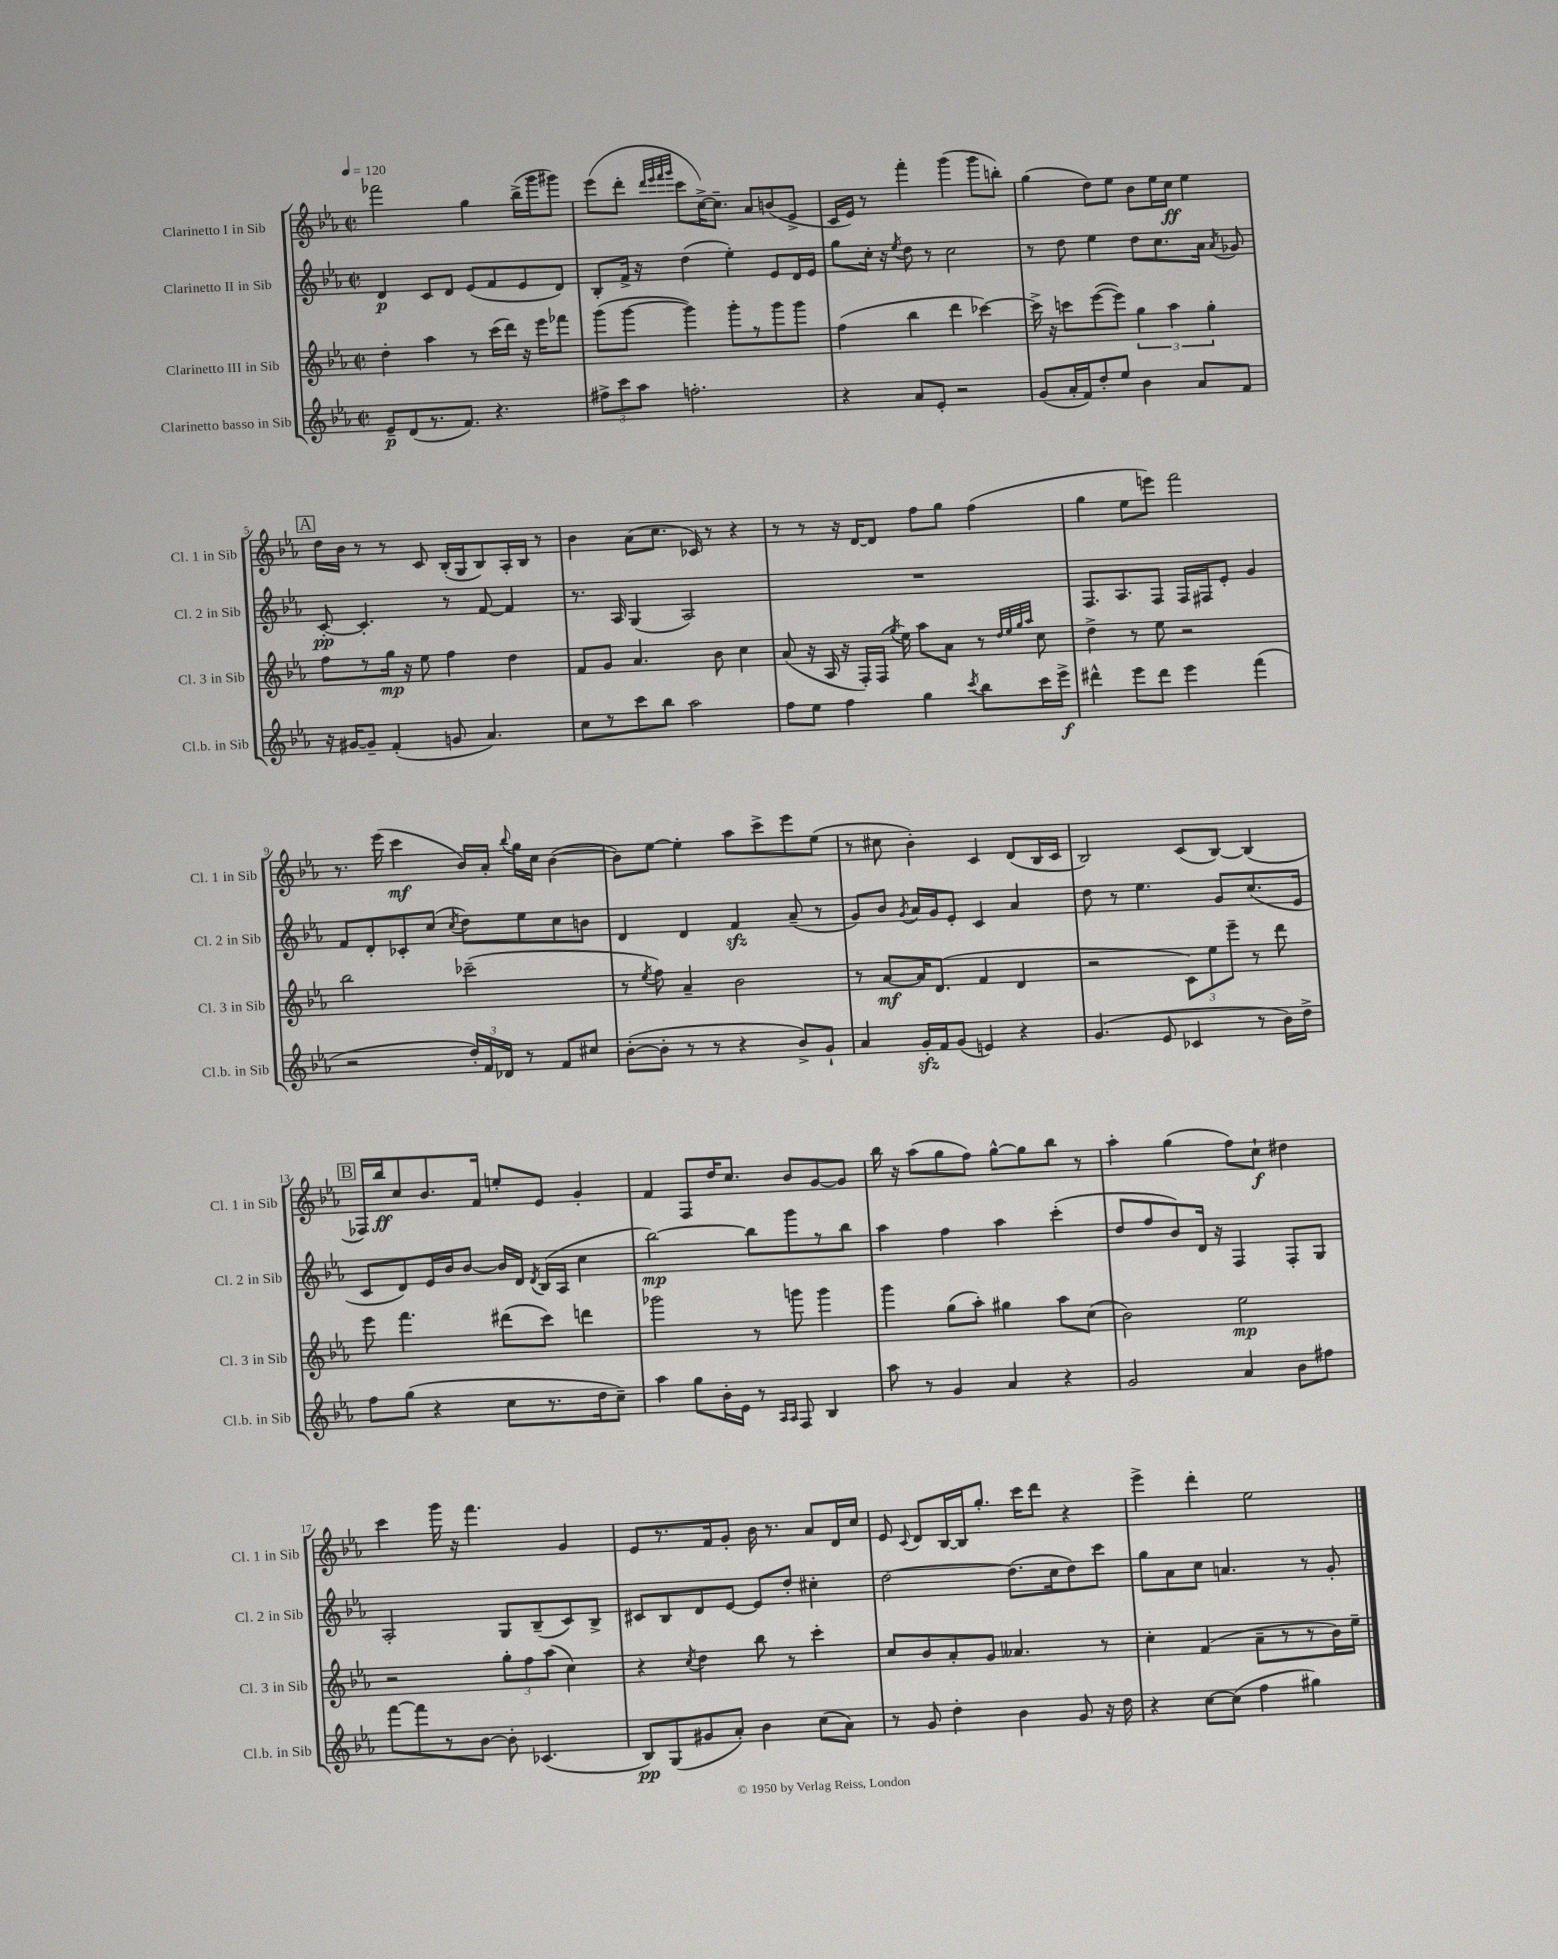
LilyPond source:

<<
\new StaffGroup <<
\new Staff = "s0" \with { instrumentName = "Clarinetto I in Sib" shortInstrumentName = "Cl. 1 in Sib" } {
    \clef treble \key ees \major \defaultTimeSignature \time 2/2 \tempo 4 = 120
    \autoBeamOff fes'''2 g''4 bes''16[->( g'''16 gis'''8]) |
    ees'''8[( d'''8]-. \grace { d'''32[ ees'''32 f'''32 g'''32] } c'''8[ c''16~->) c''8.]-- aes'8[ b'8( ees'8]-> |
    c'16[ ees'16]) r8 f'''4-. g'''4( g'''8[ b''8]-.) |
    g''4( d''8[) ees''8] bes'8[ ees''16 c''16]\ff ees''4 |
    \mark \markup { \box "A" } d''16[ bes'16] r8 r8 c'8 bes16[-.( g16 bes8) aes16-. bes16] r8 |
    bes'4 aes'8[( c''8.] ces'16) r8 r4 |
    r8 r8 r16 d'16[~ d'8] f''8[ g''8] f''4( |
    g''4 ees''8[ e'''8]) f'''2 |
    r8. ees'''16( c'''4\mf bes'16[) aes'16]-. \appoggiatura { bes''8 } g''16[ c''16] bes'4~( |
    bes'8[) ees''8]~ ees''4-. aes''8[ c'''8-> ees'''8 ees''8]( |
    r8 cis''8 bes'4-.) c'4 d'8[( bes16 c'16] |
    bes2) c'8[( bes8]~) bes4( |
    \mark \markup { \box "B" } fes16[) bes''16\ff c''8 bes'8. f'16] e''8[-. ees'8] g'4-. |
    f'4 f8[ d''16 c''8.] bes'8[ g'8~ g'8] |
    bes''16 r16 aes''8[( g''8 f''8]) g''8[~-^ g''8 bes''8] r8 |
    aes''4-. g''4( f''8[) c''8]-!\f dis''4 |
    c'''4 g'''16 r16 f'''4. g'4 |
    ees'8[ r8. f'16 g'8]-. bes'16 r8. aes'8[ d'16 c''16] |
    ees'8 \appoggiatura { c'8 } d'8[ bes16~ bes16 g''8.]-. c'''16[ d'''8] r4 |
    ees'''4-> d'''4-. ees''2 \bar "|." |
}
\new Staff = "s1" \with { instrumentName = "Clarinetto II in Sib" shortInstrumentName = "Cl. 2 in Sib" } {
    \clef treble \key ees \major \defaultTimeSignature \time 2/2
    \autoBeamOff d'4\p c'8[ d'8] ees'8[( f'8 ees'8 d'8]) |
    bes8[-. f'16]-> r16 d''4( ees''4-.) ees'8[ d'16 ees'16] |
    g''8[ c''16]-. r16 \acciaccatura { ees''8 } d''8 r8 c''2 |
    r8 d''8 ees''4 d''8[ c''8. aes'16] \acciaccatura { aes'8 } ges'8 |
    \mark \markup { \box "A" } c'8~-.\pp c'4.-. r8 f'8~ f'4 |
    r8. aes16 g4( aes2) |
    R1 |
    f8.[ aes8. f8] f16[ fis16 ees'8]-. g'4 |
    f'8[ d'8-. ces'8-. c''8]( \acciaccatura { c''8 } d''8[) ees''8 c''8 b'8] |
    d'4 d'4 f'4\sfz aes'8--( r8 |
    g'8[) bes'8] \acciaccatura { g'8 } aes'16[ g'16 ees'8]-. c'4 aes'4 |
    d''8 r8 ees''4. g'8[ c''8.( ees'16] |
    \mark \markup { \box "B" } c'8[ d'8) ees'16 bes'16 bes'8]~ bes'16[ d'16] \acciaccatura { d'8 } bes16[( aes16] c''4 |
    bes''2~\mp) bes''8[ g'''8 r8 bes''8] |
    aes''4 f''4 aes''4 c'''4-.( |
    d''8[ f''8 bes'8) d'16] r16 f4 f8[-. g8] |
    aes2-. g8[ bes8--( c'8) bes8]-> |
    cis'8[ bes8 d'8 ees'8]~ ees'8[ d''8]-. cis''4-. |
    d''2~ d''8.[( c''16 d''8) c'''8] |
    g''8[ aes'8 c''8] a'4. r8 g'8-. \bar "|." |
}
\new Staff = "s2" \with { instrumentName = "Clarinetto III in Sib" shortInstrumentName = "Cl. 3 in Sib" } {
    \clef treble \key ees \major \defaultTimeSignature \time 2/2
    \autoBeamOff d''4-. aes''4 r8 c'''16[( d'''16]) r16 ees'''16[ fes'''8] |
    g'''8[( g'''8]~ g'''4) g'''8[-. r8 g'''8 g'''8] |
    f''4( bes''4 d'''4 ces'''4~) |
    ces'''16-> r16 c'''8[ ees'''8~( ees'''8]) \tuplet 3/2 { g''4 aes''4 g''4-. } |
    \mark \markup { \box "A" } f''8[ r8 g''16]\mp r16 ees''8 f''4 d''4 |
    f'8[ g'8] aes'4. bes'8 c''4 |
    aes'8( r16 aes16 r16 f16[-.) f16]( \acciaccatura { g''8 } ees''16) aes''8[ aes'8] r8 \grace { d''32[ ees''32 g''32 aes''32] } c''8 |
    d''4-> r8 ees''8 r2 |
    bes''2 ces'''2--( |
    r8 \acciaccatura { ees''8 } f''8) aes'4-- bes'2 |
    r8 aes'8[~\mf aes'16 d'8.]( f'4 d'4 |
    r2 \tuplet 3/2 { c'8[) ees''8 ees'''8]-- } r8 d'''8 |
    \mark \markup { \box "B" } ees'''8 f'''4. dis'''8[( c'''8]) d'''4 |
    ges'''2 r8 g'''8 g'''4 |
    g'''4 g''8[( aes''8]-.) gis''4 aes''8[ c''8]( |
    bes'2) ees''2\mp |
    r2 \tuplet 3/2 { g''8[-. f''8 aes''8]( } c''4) |
    r4 \acciaccatura { c''8 } d''4 bes''8 r8 c'''4-. |
    c''8[ bes'8 aes'8-. g'8] aeses'4. r8 |
    c''4-. f'4( aes'8[-- r8 r8 bes'16) ees''16]-- \bar "|." |
}
\new Staff = "s3" \with { instrumentName = "Clarinetto basso in Sib" shortInstrumentName = "Cl.b. in Sib" } {
    \clef treble \key ees \major \defaultTimeSignature \time 2/2
    \autoBeamOff ees'8[--\p d'8( r8. f'8.]) r4. |
    \tuplet 3/2 { fis''8[-> c'''8 aes''8] } f''2.-. |
    r4 aes'8[ ees'8]-. r2 |
    g'8[( aes'16-. f'16) d''8-. ees''8] bes'4 aes'8[ f'8] |
    \mark \markup { \box "A" } r16 gis'16[~ gis'8]-- f'4-.( g'8 aes'4.) |
    c''8[ r8 c'''8 bes''8] aes''2 |
    f''8[ ees''8] f''4 g''4 \acciaccatura { c'''8 } bes''8[ c'''16 ees'''16]->\f |
    dis'''4-^ ees'''8[ dis'''8] ees'''4 f'''4( |
    r2 \tuplet 3/2 { d''16[-.) f'16 des'16] } r8 f'8[ cis''8] |
    bes'8[~-.( bes'8]-. r8 r8 r4 bes'8[->) g'8]-! |
    aes'4 g'16[-.\sfz f'16 g'8]( e'4) r4 |
    g'4.( ees'8 ces'4 r8 bes'16[) d''16]-> |
    \mark \markup { \box "B" } f''8[ g''8]( r4 c''8[ r8. d''16 c''8]--) |
    aes''4 g''8[ bes'16-. ees'16] r8 \grace { aes16[ aes16] } f8 bes4 |
    aes''8 r8 g'4 aes'4 r4 |
    g'2 aes'4 bes'8[ fis''8] |
    f'''8[~ f'''8 r8 bes'8]~ bes'8-. ces'4.( |
    bes8[\pp) g8( gis'8 aes'8]-.) bes'4 c''8[( aes'8]) |
    r8 g'8 d''4-. bes'4 g'8 r16 d''16 |
    r4 c''8[~ c''8]( f''4 gis''4) \bar "|." |
}
>>
>>
